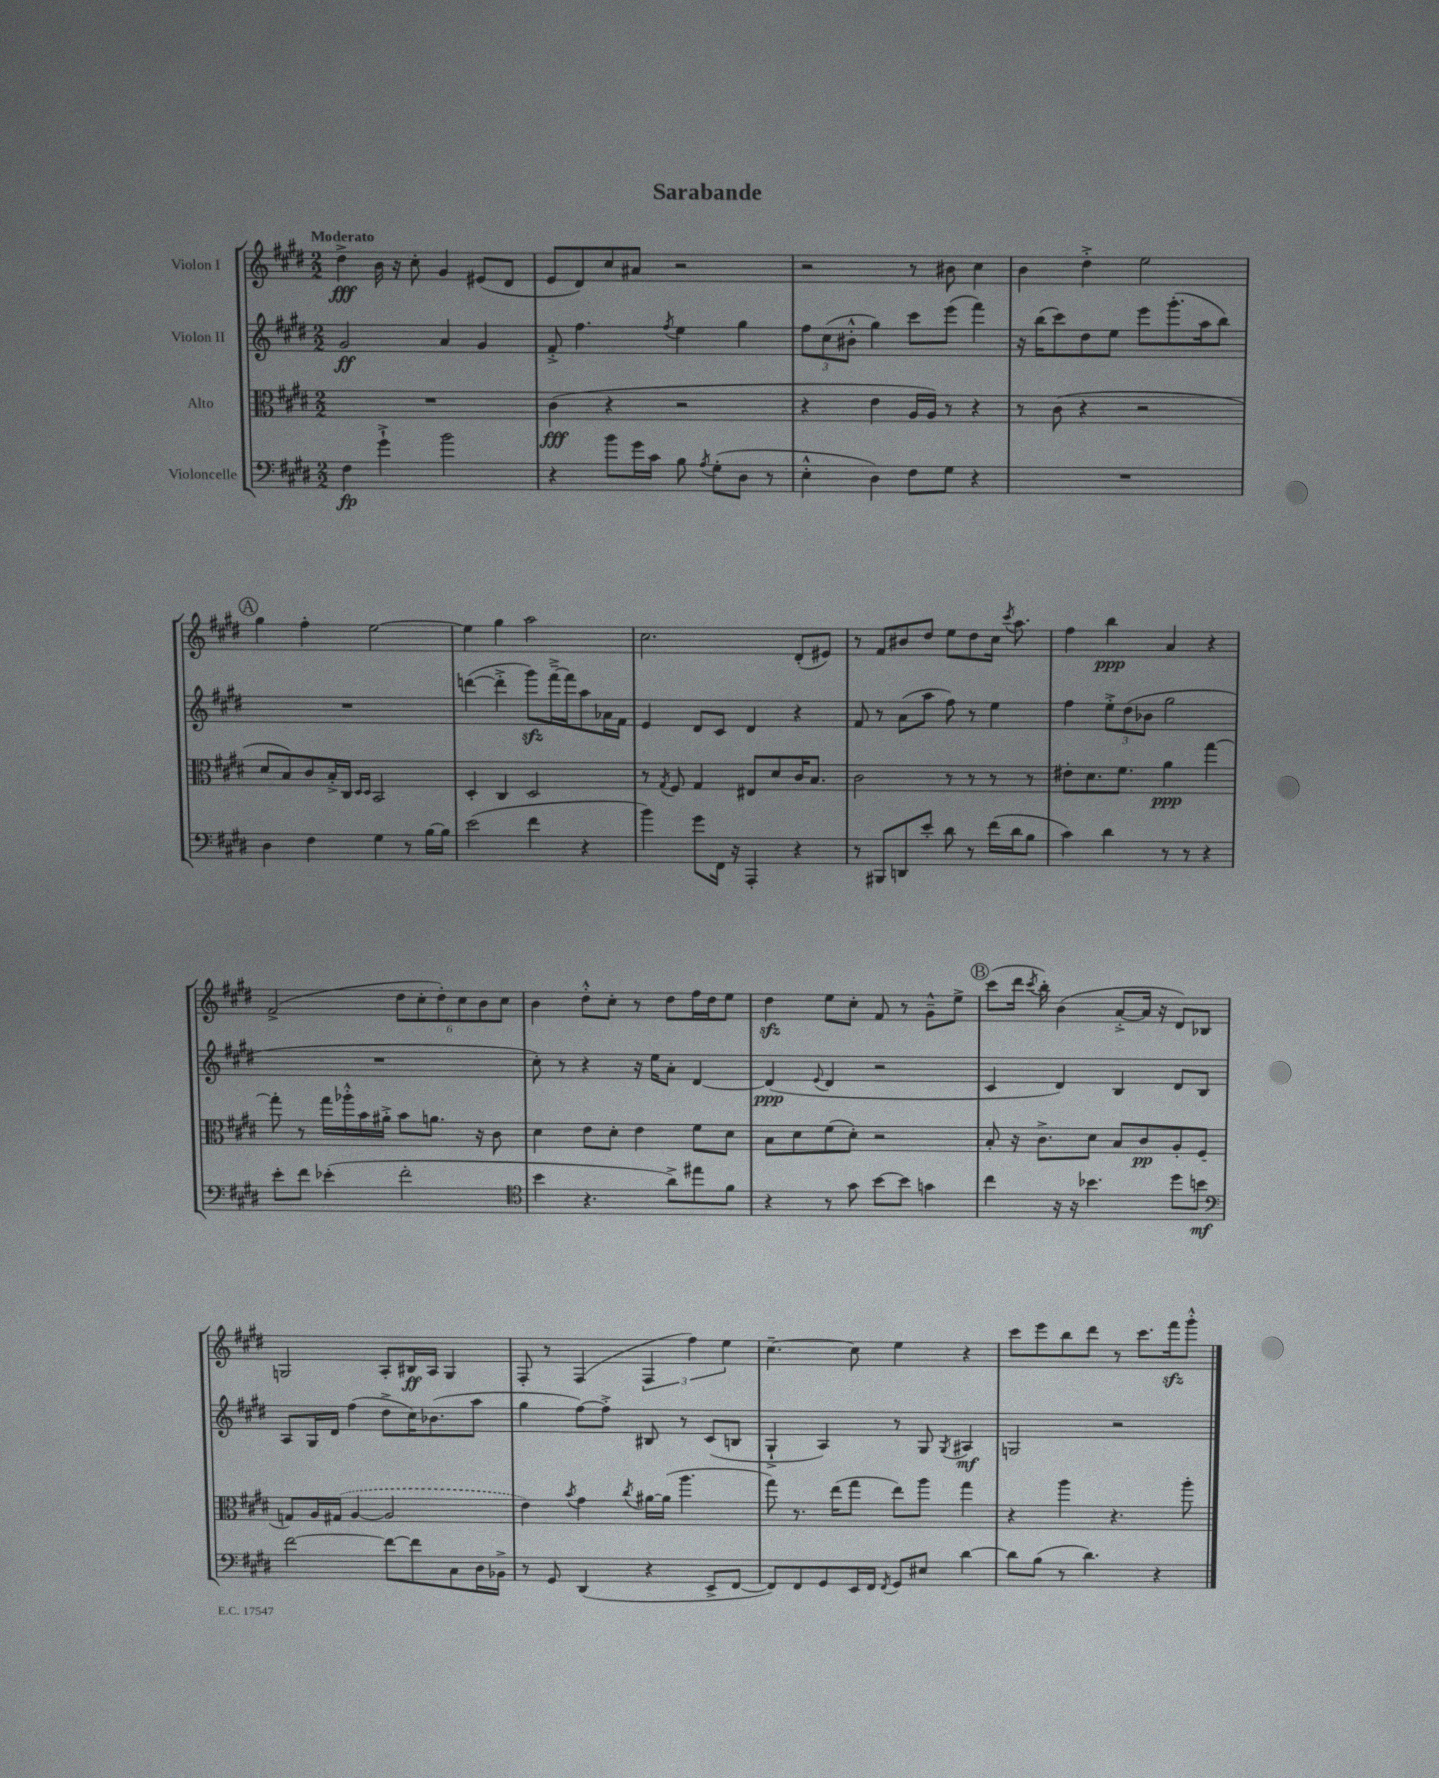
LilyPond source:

\header { title = "Sarabande" }
<<
\new StaffGroup <<
\new Staff = "s0" \with { instrumentName = "Violon I" } {
    \clef treble \key e \major \numericTimeSignature \time 2/2 \tempo "Moderato"
    \autoBeamOff dis''4->\fff b'16 r16 cis''8-. gis'4 eis'8[( dis'8] |
    e'8[ dis'8) cis''8 ais'8] r2 |
    r2 r8 bis'8 cis''4 |
    b'4 dis''4-.-> e''2 |
    \mark \markup { \circle "A" } gis''4 fis''4-. e''2~ |
    e''4 gis''4 a''2 |
    cis''2. dis'8[-.( eis'8]) |
    r8 fis'8[ bis'8 dis''8] e''8[ dis''8 cis''16] \acciaccatura { cis'''8 } a''8. |
    fis''4 b''4\ppp a'4 r4 |
    fis'2->( \tuplet 6/4 { dis''8[ cis''8-. dis''8-.) cis''8 b'8 cis''8] } |
    b'4 dis''8[-.-^ cis''8]-. r8 dis''8[ fis''16 dis''16 e''8] |
    dis''4\sfz e''8[ cis''8]-. fis'8 r8 gis'8[---^ e''8]-> |
    \mark \markup { \circle "B" } cis'''8[( dis'''16] \acciaccatura { cis'''8 } b''16-.) b'4( a'8[~-.-> a'16] r16 dis'8[) bes8] |
    g2 a8[-. bis16\ff a16] g4 |
    fis8-. r8 fis4( \tuplet 3/2 { fis4 fis''4) e''4 } |
    cis''4.~-- cis''8 e''4 r4 |
    cis'''8[ e'''8 b''8 dis'''8] r8 cis'''8.[ fis'''16\sfz gis'''8]-.-^ \bar "|." |
}
\new Staff = "s1" \with { instrumentName = "Violon II" } {
    \clef treble \key e \major \numericTimeSignature \time 2/2
    \autoBeamOff gis'2\ff a'4 gis'4 |
    fis'8-.-> fis''4. \acciaccatura { fis''8 } e''4 gis''4 |
    \tuplet 3/2 { fis''8[ cis''8( bis'8]-.-^ } gis''4) cis'''8[ e'''8]( fis'''4) |
    r16 b''16[( cis'''8) dis''8 e''8] e'''8[ gis'''8.-.( a''16 b''8]) |
    \mark \markup { \circle "A" } R1 |
    d'''4~( d'''4-.-> gis'''8[\sfz) fis'''16~---> fis'''16 a''8 aes'16 fis'16] |
    e'4 dis'8[ cis'8] dis'4 r4 |
    fis'8 r8 a'8[( a''8] fis''8) r8 e''4 |
    fis''4 \tuplet 3/2 { e''8[-.-> dis''8( bes'8] } gis''2 |
    R1 |
    cis''8-.) r8 r4 r16 e''16[ a'8]-. dis'4~ |
    dis'4\ppp( \appoggiatura { e'8 } dis'4 r2 |
    \mark \markup { \circle "B" } cis'4 dis'4) b4 dis'8[ b8] |
    a8[ gis16 dis'16] fis''4( dis''8[-> cis''16) bes'8.( a''8] |
    gis''4 fis''8[~) fis''8]-.-> bis8 r8 cis'8[( b8] |
    gis4-!-> a4) r8 gis8 \acciaccatura { gis8 } ais4\mf |
    g2 r2 \bar "|." |
}
\new Staff = "s2" \with { instrumentName = "Alto" } {
    \clef alto \key e \major \numericTimeSignature \time 2/2
    \autoBeamOff R1 |
    cis'4\fff( r4 r2 |
    r4 e'4 a16[ a16]) r8 r4 |
    r8 cis'8( r4 r2 |
    \mark \markup { \circle "A" } dis'8[ b8) cis'8 b16-.-> cis16] \grace { dis16[ dis16] } b,2 |
    dis4-. cis4 dis2 |
    r8 \acciaccatura { gis8 } fis8 gis4 eis8[ dis'8 cis'16 b8.] |
    cis'2 r8 r8 r8 r8 |
    eis'8[-. dis'8. fis'8.] a'4\ppp gis''4~ |
    gis''8-. r8 gis''16[ aes''16-.-^ b'16 ais'16]-.-> b'8[ a'8.] r16 cis'8 |
    dis'4 e'8[ dis'8]-. e'4 fis'8[ dis'8] |
    b8[ dis'8 fis'8( dis'8]-.) r2 |
    \mark \markup { \circle "B" } b8-. r16 cis'8.[-> dis'8] b8[ cis'8\pp a8-. fis8]( |
    g8[) a16 \once \slurDashed gis16]( a4~ a2 |
    e'4) \acciaccatura { b'8 } gis'4 \acciaccatura { cis''8 } ais'16[~ ais'16]( a''4. |
    gis''8) r8. e''16[( gis''8] e''8[) a''8] gis''4 |
    r4 a''4 r4. a''8-. \bar "|." |
}
\new Staff = "s3" \with { instrumentName = "Violoncelle" } {
    \clef bass \key e \major \numericTimeSignature \time 2/2
    \autoBeamOff fis4\fp gis'4-!-> b'2 |
    r4 b'8[ gis'16 cis'16] b8 \acciaccatura { a8 } gis8[-.( dis8] r8 |
    e4-.-^ dis4) fis8[ gis8] r4 |
    R1 |
    \mark \markup { \circle "A" } dis4 fis4 gis4 r8 b16[~ b16] |
    e'2( fis'4 r4 |
    b'4) gis'8[ fis,16] r16 a,,4-. r4 |
    r8 bis,,8[ d,8 e'8]-. dis'8 r8 fis'16[( dis'16 b8] |
    cis'4) dis'4 r8 r8 r4 |
    e'8[-. fis'8] ees'4-.( fis'2-. |
    \clef tenor b'4 r4. a'8[->) eis''8 fis'8] |
    r4 r8 gis'8 b'8[~ b'8] g'4 |
    \mark \markup { \circle "B" } cis''4 r16 r16 bes'4. dis''8[ b'8]\mf |
    \clef bass fis'2~ fis'8[~ fis'8 cis8 dis16 bes,16]-> |
    r8 gis,8 dis,4( r4 e,8[-> fis,8]~ |
    fis,8[) fis,8 gis,8 e,16 fis,16] \acciaccatura { fis,8 } gis,8[ eis8] dis'4~ |
    dis'8[ b8]( r8 dis'4.) r4 \bar "|." |
}
>>
>>
\layout { \context { \Score \remove "Bar_number_engraver" } }
